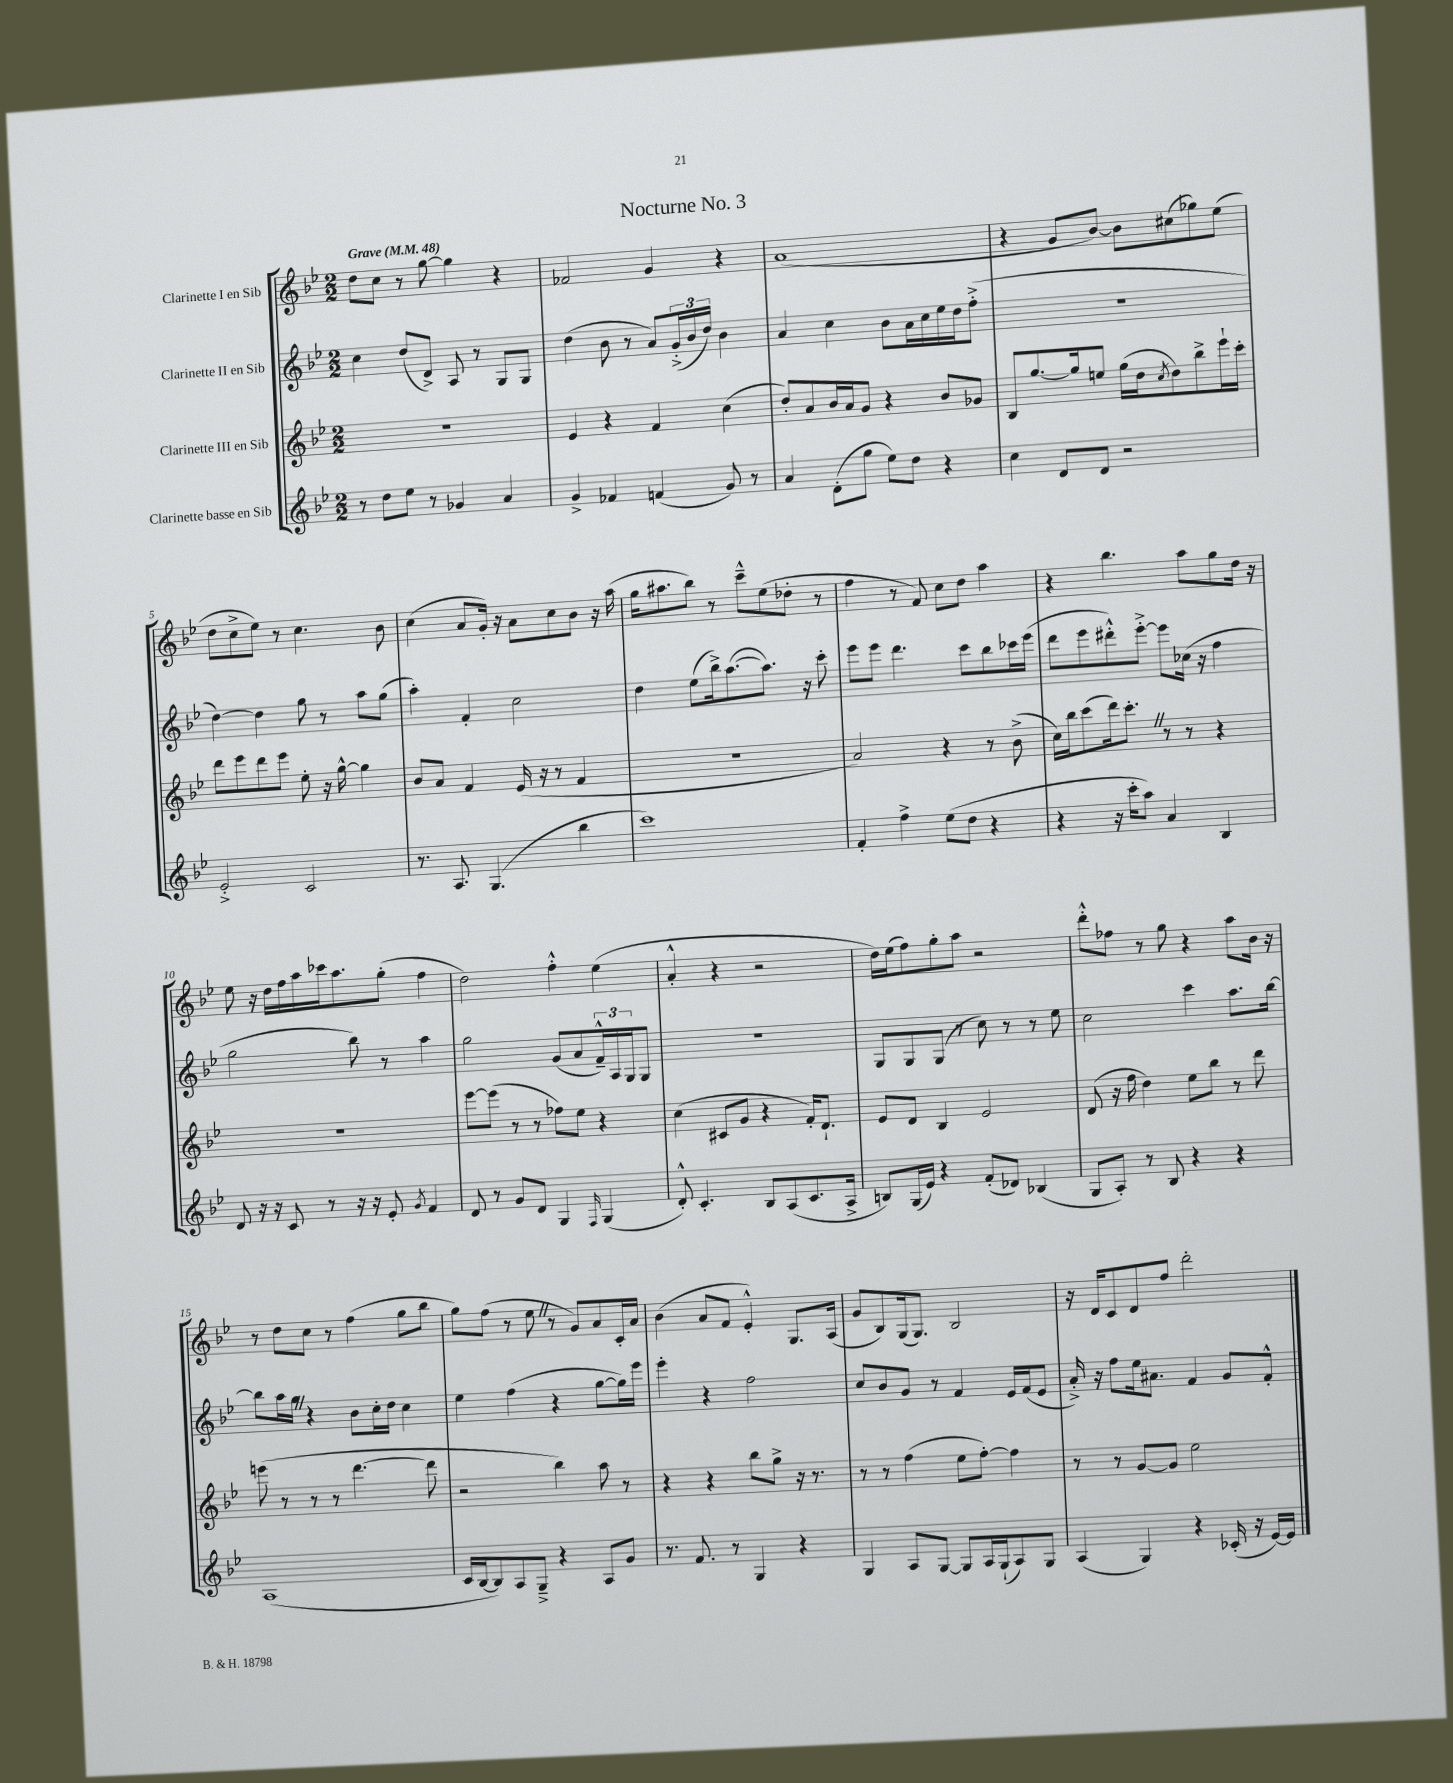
\header { title = "Nocturne No. 3" }
<<
\new StaffGroup <<
\new Staff = "s0" \with { instrumentName = "Clarinette I en Sib" } {
    \clef treble \key bes \major \numericTimeSignature \time 2/2 \tempo "Grave" 4 = 48
    d''8 c''8 r8 g''8~ g''4 r4 |
    fes'2 g'4 r4 |
    a'1( |
    r4 g'8 bes'8~) bes'8 cis''8( ges''8) ees''8( |
    d''8 c''8-> ees''8) r8 c''4. bes'8 |
    c''4( a'8 g'16-.) r16 a'8 c''8 bes'8 r16 a''16( |
    g''16 ais''8. bes''8) r8 c'''8---^ ees''8( des''8-. r8 |
    f''4 r8 f'8) c''8 d''8 a''4 |
    r4 bes''4. a''8 g''8 d''16 r16 |
    ees''8 r16 d''16 f''16 a''16 ces'''16 a''8. g''8-.( f''4 |
    d''2) f''4-.-^ ees''4( |
    a'4-.-^ r4 r2 |
    d''16) ees''16( f''8) g''8-. a''8 r2 |
    d'''8-.-^ fes''8 r8 g''8 r4 a''8 bes'16 r16 |
    r8 d''8 c''8 r8 f''4( g''8 bes''8 |
    g''8) f''8( r8 ees''8 \once \override BreathingSign.text = \markup { \musicglyph "scripts.caesura.straight" } \breathe r8 g'8) a'8 c'16-. a'16 |
    bes'4( a'8 f'8 ees'4-.-^) g8. a16( |
    g'8 bes8) g16( g8.) bes2 |
    r16 d'16 c'8 d'8 f''8 d'''2-. \bar "|." |
}
\new Staff = "s1" \with { instrumentName = "Clarinette II en Sib" } {
    \clef treble \key bes \major \numericTimeSignature \time 2/2
    c''4 d''8( d'8->) a8 r8 g8 g8 |
    d''4( bes'8 r8 a'8) \tuplet 3/2 { g'16-.->( bes'16 d''16) } bes'4 |
    a'4 c''4 bes'8 a'16 c''16 ees''16 d''16 f''8-.->( |
    R1 |
    d''4~) d''4 g''8 r8 a''8 g''8( |
    a''4-.) f'4-. c''2 |
    d''4 ees''8( bes''16->) a''8.~( a''8.) r16 c'''8-. |
    ees'''8 ees'''8 d'''4. c'''8 bes''8 ces'''16 ees'''16( |
    d'''8 ees'''8 dis'''8-.-^) ees'''8~-.-> ees'''8 ces''16( r16 f''4 |
    g''2 bes''8) r8 a''4 |
    g''2 g'8( a'8 \tuplet 3/2 { f'16---^) a16 g16 } g8 |
    R1 |
    g8 g8 g8( r8 c''8) r8 r8 ees''8 |
    c''2 c'''4 a''8. bes''16~ |
    bes''8 a''16 g''16 \once \override BreathingSign.text = \markup { \musicglyph "scripts.caesura.straight" } \breathe r4 bes'8 c''16-. d''16 c''4 |
    ees''4 f''4( r4 g''8~ g''16) ees'''16 |
    ees'''4-. r4 f''2 |
    c''8 bes'8 g'8 r8 f'4 ees'16 f'16( ees'8 |
    a'16-.->) r16 f''8 ees''16 ais'8. f'4 g'8 f'8-.-^ \bar "|." |
}
\new Staff = "s2" \with { instrumentName = "Clarinette III en Sib" } {
    \clef treble \key bes \major \numericTimeSignature \time 2/2
    R1 |
    ees'4 r4 f'4 c''4( |
    d''8-.) a'8 bes'16 a'16 g'8 r4 bes'8 ges'8 |
    bes8 g''8.~ g''16 e''8 g''16( d''16 \acciaccatura { c''8 } d''8) bes''8-> ees'''16-! c'''16-. |
    d'''8 ees'''8 d'''8 ees'''8 ees''8-. r16 g''16~-^ g''4 |
    bes'8 a'8 f'4 ees'16( r16 r8 f'4 |
    R1 |
    a'2) r4 r8 bes'8->( |
    c''16) bes''16 c'''8( d'''16) c'''8.-. \once \override BreathingSign.text = \markup { \musicglyph "scripts.caesura.straight" } \breathe r8 r8 r4 |
    R1 |
    ees'''8~ ees'''8( r8 r8 fes''8) ees''8 r4 |
    c''4( cis'8 g'8 r4 f'16-.) d'8.-! |
    ees'8 d'8 bes4 ees'2 |
    d'8( r16 f''16 d''4) ees''8 bes''8 r8 d'''8 |
    e'''8( r8 r8 r8 d'''4.~ d'''8 |
    r2 bes''4) a''8 r8 |
    r4 r4 bes''8 g''8-> r16 r8. |
    r8 r8 f''4( ees''8 f''8~-.) f''4 |
    r8 r8 g'8~ g'8 ees''2 \bar "|." |
}
\new Staff = "s3" \with { instrumentName = "Clarinette basse en Sib" } {
    \clef treble \key bes \major \numericTimeSignature \time 2/2
    r8 d''8 ees''8 r8 ges'4 a'4 |
    g'4-> fes'4 f'4( g'8) r8 |
    a'4 d'8-.( g''8 ees''8) d''8 r4 |
    c''4 d'8 d'8 r2 |
    ees'2-.-> c'2 |
    r8. a8. g4.( bes''4 |
    c'''1) |
    f'4-. f''4-> ees''8( d''8 r4 |
    r4 r16 c'''16-. a''8) a'4 bes4 |
    d'8 r16 r16 c'8 r8 r16 r16 ees'8-. \acciaccatura { g'8 } f'4 |
    d'8 r8 g'8 d'8 g4 \grace { f16 } g4( |
    d'8-.-^) c'4.-. bes8 a8( c'8. a16-> |
    b8) g16( ees'16) r4 f'8-.( des'8) bes4( |
    g8 a8-.) r8 bes8 r4 r4 |
    a1( |
    c'16 bes16~ bes8) a8 g8---> r4 a8 g'8 |
    r8. f'8. r8 g4 r4 |
    g4 a8 g8~ g8 a16 g16-!( a8) g8 |
    a4( g4) r4 ces'16-.( r16 ees'16~) ees'16 \bar "|." |
}
>>
>>
